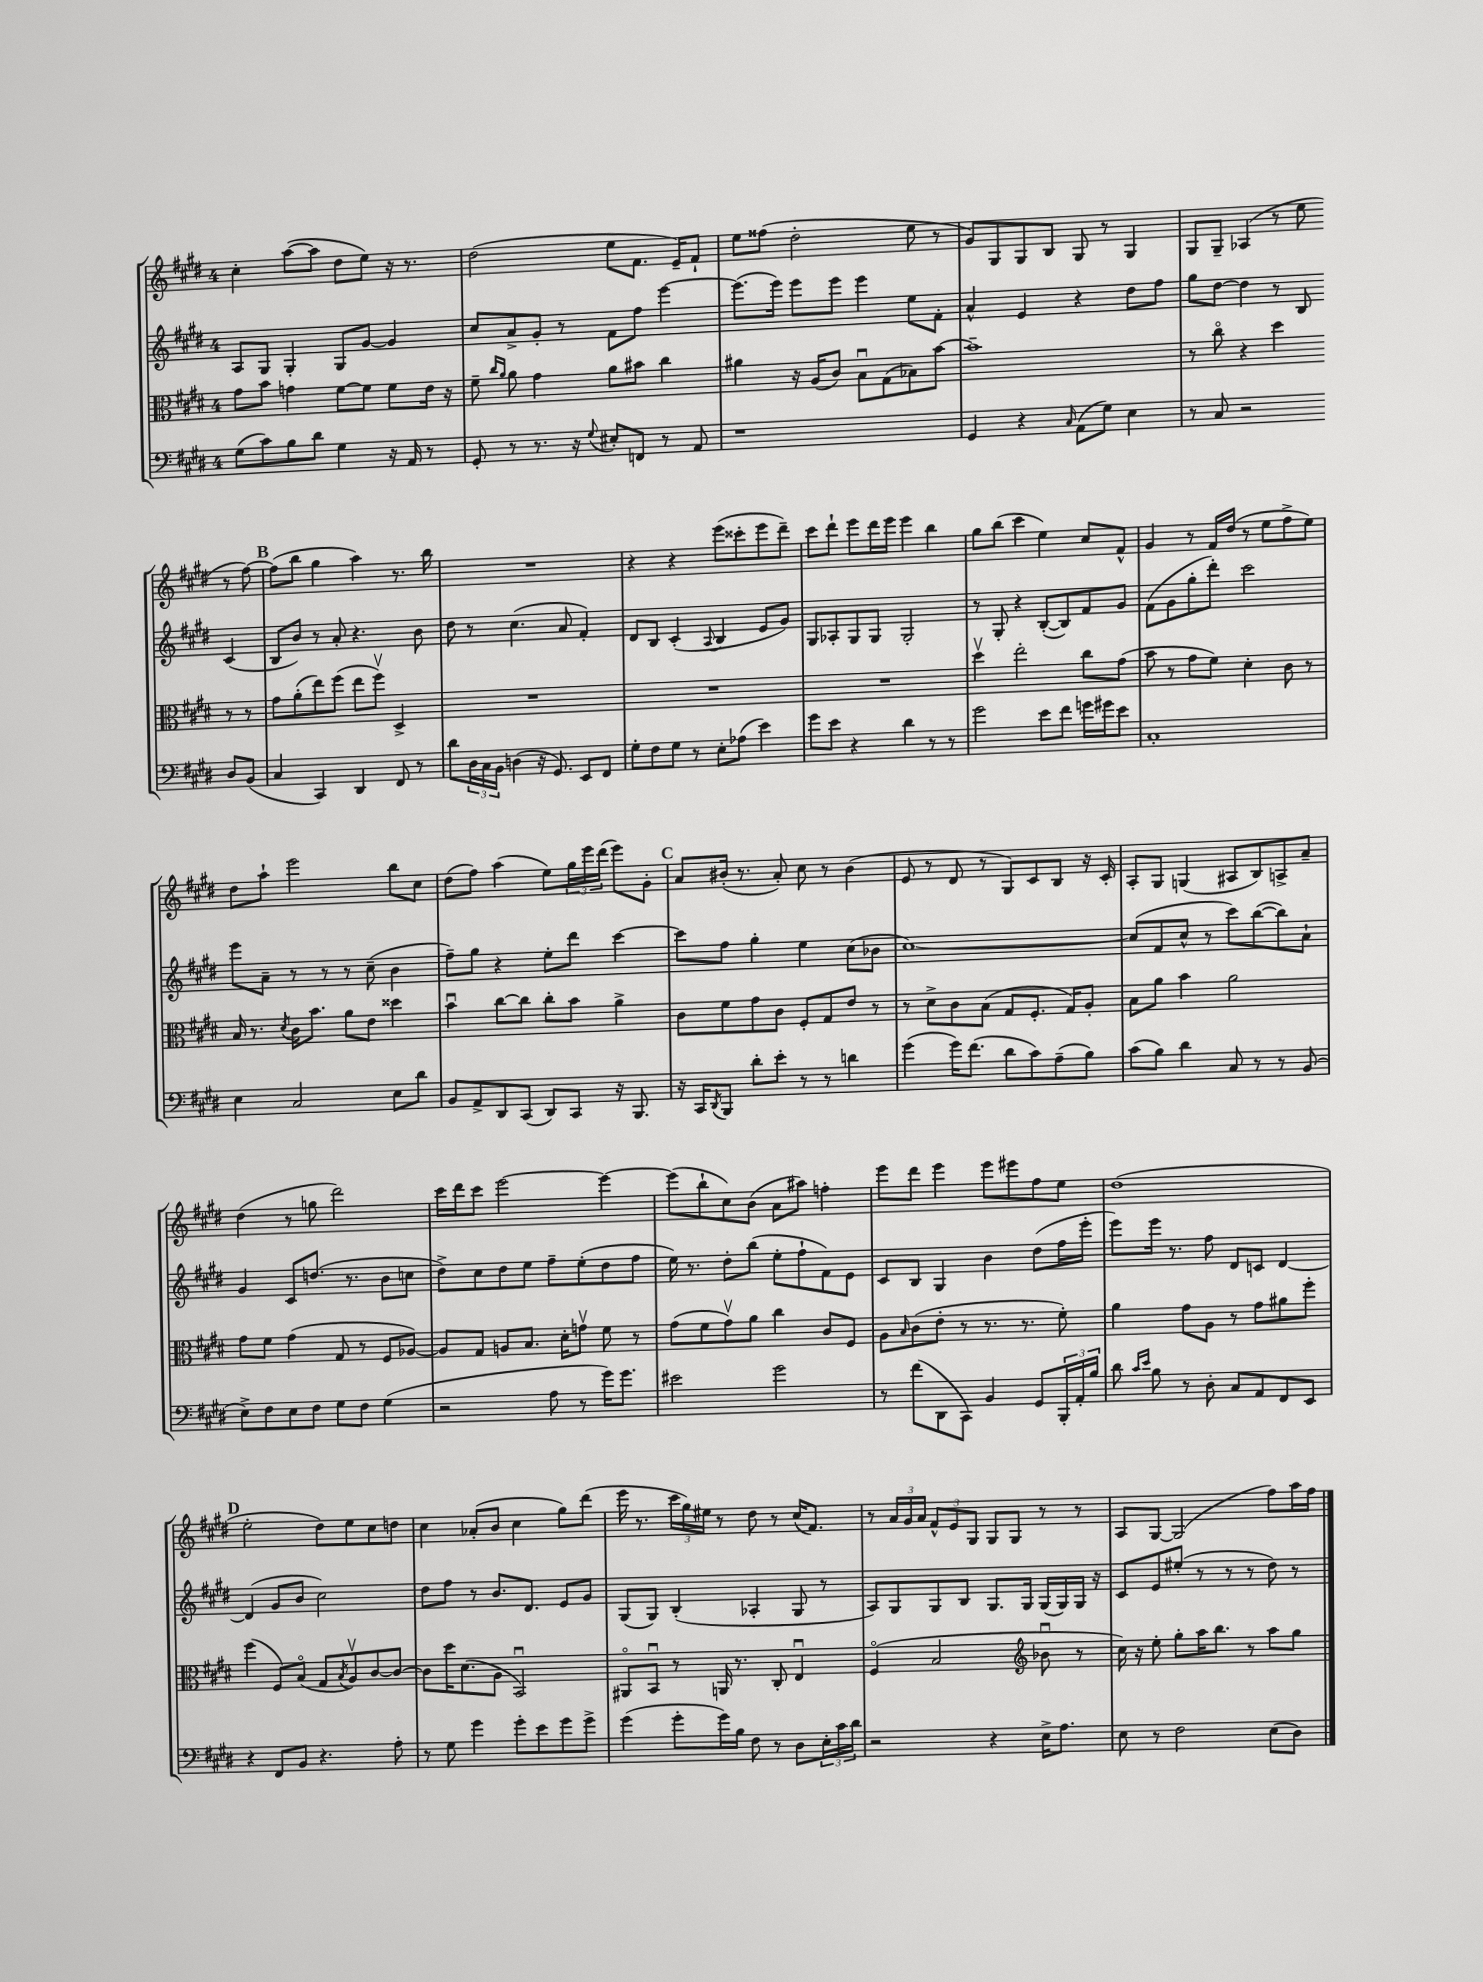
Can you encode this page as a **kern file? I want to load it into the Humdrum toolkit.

**kern	**kern	**kern	**kern
*part4	*part3	*part2	*part1
*staff4	*staff3	*staff2	*staff1
*clefF4	*clefC3	*clefG2	*clefG2
*k[f#c#g#d#]	*k[f#c#g#d#]	*k[f#c#g#d#]	*k[f#c#g#d#]
*M4/4	*M4/4	*M4/4	*M4/4
=7	=7	=7	=7
(8G#\L	8g#\L	8A/L	4cc#'\
8c#\)	8b\J	8G#/J	.
8B\	4gn\	4G#'/	([8aa\L
8d#\J	.	.	8aa\J]
4G#\	[8f#\L	8G#/L	8dd#\L
.	8f#\J]	[8g#/J	8ee\J)
16r	8f#\L	4g#/]	16r
16AA/	.	.	8.r
8r	16e\Jk	.	.
.	16r	.	.
=8	=8	=8	=8
8GG#'/	8f#~\	8cc#/L	(2dd#\
.	16qqcc#/LL	.	.
.	16qqa/JJ	.	.
8r	8a\	8a^/	.
8.r	4g#\	8g#'/J	.
.	.	8r	.
16r	.	.	.
8qqG#/	.	.	.
8E#X'/L	8a\L	8f#\L	8ee\L
8FFn/J	8b#X\J	8ff#\J	8.f#\J
8r	4cc#\	[4eee\	.
.	.	.	16e~/KL)
8AA/	.	.	8f#`/J
=9	=9	=9	=9
1r	4a#X\	(8.eee\L]	8ee\L
.	.	.	(8ff##X\J
.	.	16eee\Jk)	.
.	16r	8eee\L	2dd#'\
.	(16A/KL	.	.
.	8c#/J)	8eee\J	.
.	8Bu\L	4eee\	.
.	(8G#\	.	.
.	8B-X\)	8ee\L	8ee\
.	[8b\J	8f#'\J	8r
=10	=10	=10	=10
4GG#/	1b~]	4a^^/	8g#/L)
.	.	.	8G#/
4r	.	4e/	8G#/
.	.	.	8B/J
16qqC#/	.	.	.
(8AA\L	.	4r	8G#/
8G#\J)	.	.	8r
4E\	.	8dd#\L	4G#/
.	.	8ff#\J	.
=11	=11	=11	=11
8r	8r	8gg#\L	8G#/L
8C#/	8cc#\	[8dd#\J	8G#~/J
2r	4r	4dd#\]	(4A-X/
.	4dd#\	8r	8r
.	.	8B/	8ee\
8D#/L	8r	(4c#/	8r
(8BB/J	8r	.	[8ff#\)
!!LO:LB:g=z
!!LO:REH:place=s1:t=B
=12	=12	=12	=12
4C#/	8g#\L	8B/L	(8ff#\L]
.	(8a'\	8b/J)	8bb\J
4CC#/)	8ee\)	8r	4gg#\
.	(8ff#\J	8a'/	.
4DD#/	8ee\L	4.r	4aa\)
.	8ff#v\J)	.	.
8FF#/	4D#^/	.	8.r
8r	.	8b\	.
.	.	.	16bb\
=13	=13	=13	=13
8d#\L	1r	8dd#\	1r
24D#\L	.	8r	.
24C#\	.	.	.
24BB\JJ	.	.	.
(4Dn\	.	(4.cc#\	.
16r	.	.	.
8.GG#/)	.	.	.
.	.	8a/	.
8EE/L	.	4f#'/)	.
8FF#/J	.	.	.
=14	=14	=14	=14
8G#'\L	1r	8d#/L	4r
8F#\	.	8B/J	.
8G#\J	.	(4c#'/	4r
8r	.	.	.
.	.	8qqA/	.
8E'\L	.	4B/	(8eee\L
(8A-X\J	.	.	8ccc##X'\
4e\)	.	8e/L	8eee\
.	.	8g#/J)	8ddd#~\J)
=15	=15	=15	=15
8g#\L	1r	8G#/L	8ccc#\L
8e\J	.	8A-X'/	8ddd#`\J
4r	.	8G#/	8eee\L
.	.	8G#/J	16ddd#\L
.	.	.	16eee\JJ
4d#\	.	2G#'/	4eee\
8r	.	.	4bb\
8r	.	.	.
=16	=16	=16	=16
2g#\	4dd#v\	8r	8gg#\L
.	.	8G#'/	(8bb\J
.	2ee'\	4r	4ccc#\
8e\L	.	([8B'/L	4ee\)
8f#\J	.	8B/])	.
16gn\LL	8cc#\L	8f#/	8cc#/L
16g#X\J	.	.	.
8e\J	(8g#\J	8g#/J	8f#^^/J
=17	=17	=17	=17
1C#'	8b\	(8f#\L	4g#/
.	8r	8g#\	.
.	8g#\L	8gg#'\	8r
.	8f#\J)	8ddd#'\J)	16f#/LL
.	.	.	(16dd#/JJ
.	4d#'\	2ccc#\	8r
.	.	.	8ee\L
.	8c#\	.	8ff#^\
.	8r	.	8ee\J)
!!LO:LB:g=z
=18	=18	=18	=18
4E\	16B/	8eee\L	8dd#\L
.	8.r	.	.
.	.	8a~\J	8aa`\J
.	8qd#/	.	.
2C#/	16c#\KL	8r	2eee\
.	8.b\J	.	.
.	.	8r	.
.	8a\L	8r	.
.	8e\J	(8cc#~\	.
8E\L	4dd##X\	4b\	8bb\L
8d#\J	.	.	8cc#\J
=19	=19	=19	=19
8BB/L	4bu\	8ff#~\L)	(8dd#\L
8AA^/	.	8gg#\J	8ff#\J)
8DD#/	[8cc#\L	4r	(4aa\
(8CC#/J	8cc#\J]	.	.
8DD#/L)	8cc#'\L	8ee'\L	8ee\L)
8CC#/J	8b\J	8ddd#\J	24gg#\L
.	.	.	24eee\
.	.	.	(24ddd#\JJ
16r	4a^\	[4ccc#\	8eee\L)
8.BBB/	.	.	.
.	.	.	8g#'\J
!!LO:REH:place=s1:t=C
=20	=20	=20	=20
16r	8c#\L	8ccc#\L]	8a/L
16CC#/KL	.	.	.
8qDD#/	.	.	.
8BBB/J	8f#\	8ff#\J	(16b#X'/Jk
.	.	.	8.r
8d#'\L	8g#\	4gg#'\	.
8e'\J	8c#\J	.	8a'/)
8r	8F#'/L	4ee\	8cc#\
8r	8G#/	.	8r
4dn\	8e/J	(8cc#\L	(4b#\
.	8r	8b-X\J	.
=21	=21	=21	=21
(4g#\	8r	[1cc#)	8e/
.	8d#^\L	.	8r
16g#\KL)	8c#\	.	8d#/
(8.f#\J	.	.	.
.	(8B\J	.	8r
8d#\L	8G#/L	.	8G#/L)
8c#\)	8.F#'/J	.	8c#/
(8A~\	.	.	8B/J
.	16G#/KL)	.	.
8B\J)	8A'/J	.	16r
.	.	.	16c#'/
=22	=22	=22	=22
(8c#\L	8B\L	(8cc#/L]	8A'/L
8B\J)	8a\J	8f#/	8G#/J
4d#\	4b\	8cc#^^/J	(4Gn/
.	.	8r	.
8C#/	2a\	8ccc#\L)	8A#X/L
8r	.	([8bb\	8B/)
8r	.	8bb\])	8An^/
(8BB/	.	8a`\J	8a~/J
!!LO:LB:g=z
=23	=23	=23	=23
8E^\L)	8g#\L	4g#/	(4dd#\
8F#\	8f#\J	.	.
8E\	(4g#\	8c#/L	8r
8F#\J	.	(8.ddn/J	8ggn\
8G#\L	8G#/	.	2ddd#\)
.	.	8.r	.
8F#\J	8r	.	.
(4G#\	8F#/L	8b\L	.
.	[8A-X/J)	8ccn\J	.
=24	=24	=24	=24
2r	8A-/L]	8dd#^\L)	16ccc#\LL
.	.	.	16ddd#\J
.	8G#/J	8cc#\	8ccc#\J
.	8An/L	8dd#\	[2eee\
.	8.B/J	8ee\J	.
8A\	.	8ff#~\L	.
.	16d#'\KL	.	.
8r	8gnv\J	(8ee'\	.
16g#\KL)	8f#\	8dd#\	4eee\_
8.g#\J	.	.	.
.	8r	8ff#\J	.
=25	=25	=25	=25
2e#X\	(8g#\L	16ee\)	(8eee\L]
.	.	8.r	.
.	8f#\	.	8bb`\
.	8g#v\)	8dd#'\L	8cc#\)
.	8a\J	(8bb\J	(8b\J
2g#\	4cc#\	8ee'\L	8a\L
.	.	8ff#`\	8aa#X\J)
.	8c#/L	8f#\)	4ffn'\
.	8F#/J	8e\J	.
=26	=26	=26	=26
8r	8A\L	8c#/L	8eee\L
.	16qqB/	.	.
(8f#\L	(8c#\	8B/J	8ddd#\J
8DD#\	8e'\J	4G#/	4eee\
8CC#\J)	8r	.	.
4BB/	8.r	4b\	8eee\L
.	.	.	8eee#X\
.	8.r	.	.
8GG#/L	.	(8dd#\L	8ff#\
24BBB'/L	8f#'\)	16ff#\L	8ee\J
24AA'/	.	.	.
.	.	16eee'\JJ	.
24B/JJ	.	.	.
=27	=27	=27	=27
8d#\	4a\	8eee\L)	(1dd#
16qqc#/LL	.	.	.
16qqe/JJ	.	.	.
8B\	.	16eee\Jk	.
.	.	8.r	.
8r	8g#\L	.	.
8D#'\	8A\J	8ff#\	.
8C#/L	8r	8d#/L	.
8AA/	8g#\L	8cn/J	.
8FF#/	8a#X\	[4d#/	.
8EE/J	8ff#'\J	.	.
!!LO:LB:g=z
!!LO:REH:place=s1:t=D
=28	=28	=28	=28
4r	(4ff#\	(4d#/]	2ee'\
8FF#/L	8F#/L)	8g#/L	.
8BB/J	(8B/J	8b/J	.
4.r	8G#/L	2cc#\)	8dd#\L)
.	8qB/	.	.
.	8Av/)	.	8ee\
.	[8c#/	.	8cc#\
8A'\	8c#/J_	.	8ddn\J
=29	=29	=29	=29
8r	8c#\L]	8dd#\L	4cc#\
8G#\	16dd#\K	8ff#\J	.
.	(8.d#\	.	.
4g#\	.	8r	(8a-X'/L
.	8A\J	8.b/L	8b/J
8g#'\L	2BBu/)	.	4cc#\
.	.	8.d#/J	.
8e\	.	.	.
8g#\	.	8e/L	8gg#\L)
8g#^\J	.	8g#/J	(8ddd#\J
=30	=30	=30	=30
(4g#\	8AA#X/L	(8G#/L	16eee\
.	.	.	8.r
.	8BBu/J	8G#/J)	.
8g#'\L	8r	(4B'/	24ccc#\LL
.	.	.	24gg#\)
.	.	.	24ee#X\JJ
16g#\L)	16AAn/	.	8r
16B\JJ	8.r	.	.
8F#\	.	4A-X'/	8dd#\
8r	8C#'/	.	8r
8D#\L	4Eu/	8G#/	(16cc#/KL
.	.	.	8.f#/J)
24E'\L	.	8r	.
24c#\	.	.	.
24d#\JJ	.	.	.
=31	=31	=31	=31
2r	(4F#/	8A/L)	8r
.	.	8G#/	24a/LL
.	.	.	24g#/
.	.	.	24a/JJ
.	2B/	8G#/	12f#^^/L
.	.	.	12e/
.	.	8B/J	.
.	.	.	12G#/J
4r	.	8.G#/L	8G#/L
.	.	.	8G#/J
.	.	16G#/Jk	.
*	*clefG2	*	*
16E^\KL	8b-Xu\	(16G#/LL	8r
8.A\J	.	16G#/)	.
.	8r	16G#/JJ	8r
.	.	16r	.
=32	=32	=32	=32
8E\	16cc#\)	8c#/L	8A/L
.	16r	.	.
8r	8ee'\	8e/	[8G#/J
2F#\	8gg#'\L	(8ee#X'/J	(2G#/]
.	16aa\K	8r	.
.	8.bb\J	.	.
.	.	8r	.
.	8r	8r	.
(8E\L	8aa\L	8dd#\)	8ff#\L)
8D#\J)	8gg#\J	8r	16aa\L
.	.	.	16ff#\JJ
==	==	==	==
*-	*-	*-	*-
